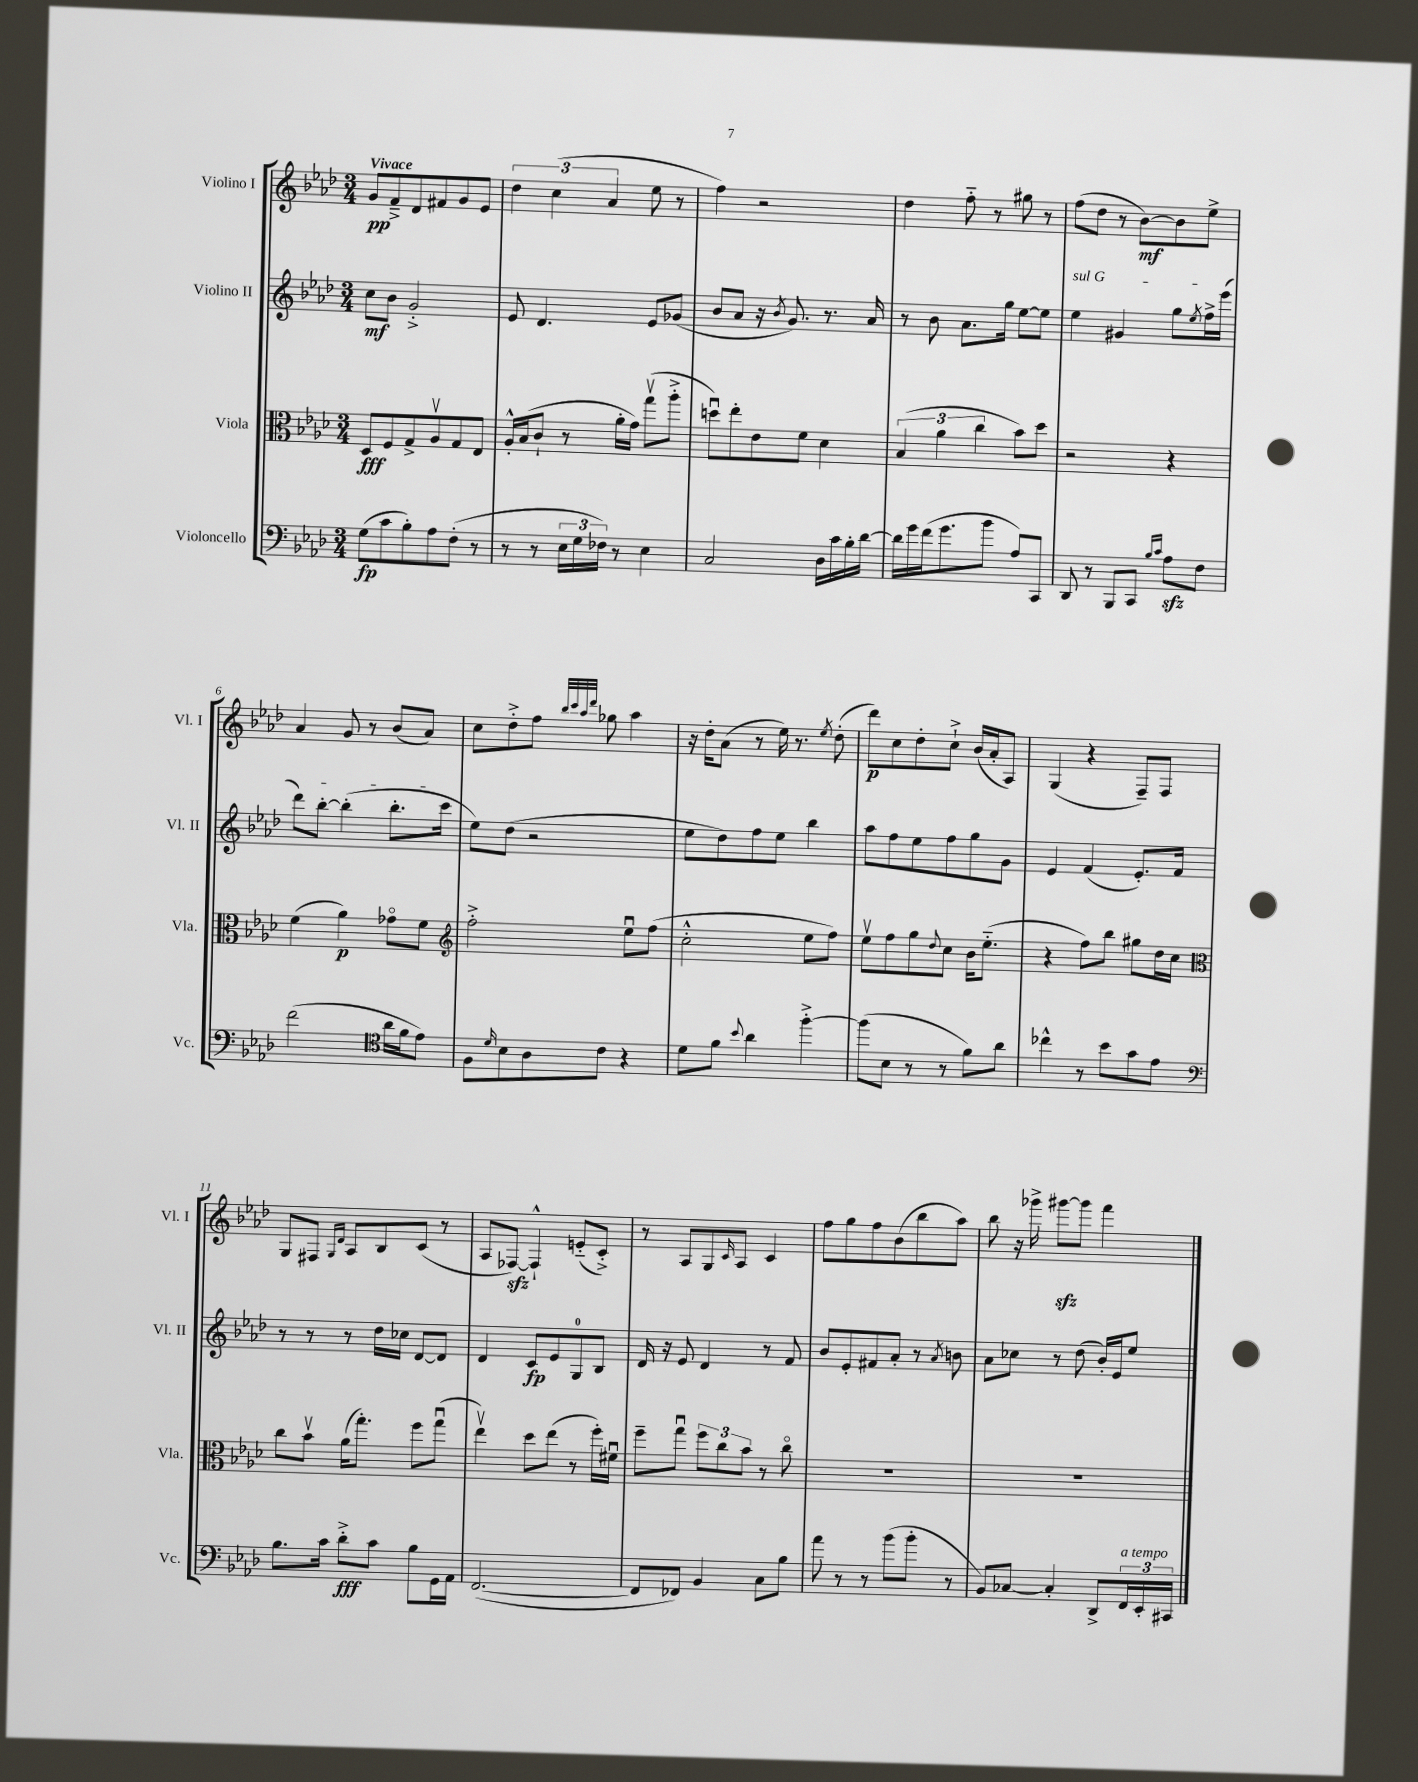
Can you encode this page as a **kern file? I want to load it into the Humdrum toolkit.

**kern	**dynam	**kern	**dynam	**kern	**dynam	**kern	**dynam
*part4	*part4	*part3	*part3	*part2	*part2	*part1	*part1
*staff4	*staff4	*staff3	*staff3	*staff2	*staff2	*staff1	*staff1
*I"Violoncello	*	*I"Viola	*	*I"Violino II	*	*I"Violino I	*
*I'Vc.	*	*I'Vla.	*	*I'Vl. II	*	*I'Vl. I	*
*clefF4	*	*clefC3	*	*clefG2	*	*clefG2	*
*k[b-e-a-d-]	*	*k[b-e-a-d-]	*	*k[b-e-a-d-]	*	*k[b-e-a-d-]	*
*M3/4	*	*M3/4	*	*M3/4	*	*M3/4	*
=1	=1	=1	=1	=1	=1	=1	=1
!	!	!	!	!	!	!LO:TX:a:B:t=Vivace	!
(8G\L	fp	8D-/L	fff	8cc\L	mf	8g/L	pp
8c\	.	8F/	.	8b-\J	.	8f~^/	.
8B-'\)	.	8G^/	.	2g'^/	.	8d-/	.
8A-\	.	8A-v/	.	.	.	8f#X/	.
(8F'\J	.	8G/	.	.	.	8g/	.
8r	.	8E-/J	.	.	.	8e-/J	.
=2	=2	=2	=2	=2	=2	=2	=2
8r	.	16A-'^^/LL	.	8e-/	.	6dd-\	.
.	.	(16B-/J	.	.	.	.	.
8r	.	8c`/J	.	4.d-/	.	.	.
.	.	.	.	.	.	(6cc\	.
24E-\LL	.	8r	.	.	.	.	.
24G\	.	.	.	.	.	.	.
24F-X\JJ)	.	.	.	.	.	6a-/	.
8r	.	16a-'\LL	.	.	.	.	.
.	.	16g\JJ)	.	.	.	.	.
4E-\	.	(8ggv\L	.	8e-/L	.	8ee-\	.
.	.	8aa-'^\J	.	(8g-X/J	.	8r	.
=3	=3	=3	=3	=3	=3	=3	=3
2C/	.	8ddnu\L)	.	8b-/L	.	4ff\)	.
.	.	8ee-'\	.	8a-/J	.	.	.
.	.	8e-\	.	16r	.	2r	.
.	.	.	.	8qb-/	.	.	.
.	.	.	.	8.g/)	.	.	.
.	.	8f\J	.	.	.	.	.
16D-\LL	.	4d-\	.	8.r	.	.	.
16c\	.	.	.	.	.	.	.
16B-'\	.	.	.	.	.	.	.
[16d-\JJ	.	.	.	16a-/	.	.	.
=4	=4	=4	=4	=4	=4	=4	=4
16d-\LL]	.	(6B-/	.	8r	.	4dd-\	.
16g\	.	.	.	.	.	.	.
(16f\J	.	.	.	8b-\	.	.	.
.	.	6a-\	.	.	.	.	.
8.g\	.	.	.	.	.	.	.
.	.	.	.	8.a-\L	.	8ff\	.
.	.	6cc\	.	.	.	.	.
8b-\J	.	.	.	.	.	8r	.
.	.	.	.	16gg\Jk	.	.	.
8A-/L)	.	8b-\L)	.	[8ee-\L	.	8gg#X\	.
8CC/J	.	8dd-\J	.	8ee-\J]	.	8r	.
=5	=5	=5	=5	=5	=5	=5	=5
!	!	!	!	!LO:TX:a:i:t=sul G	!	!	!
8DD-/	.	2r	.	4ee-\	.	(8ff\L	.
8r	.	.	.	.	.	8dd-\J	.
8BBB-/L	.	.	.	4g#X/	.	8r	.
8CC/J	.	.	.	.	.	[8b-\L)	mf
16qqB-/LL	.	.	.	.	.	.	.
16qqc/JJ	.	.	.	.	.	.	.
8A-zz\L	.	4r	.	8gg\L	.	8b-\]	.
.	.	.	.	8qee-/	.	.	.
8F\J	.	.	.	16ff^\L	.	8ee-^\J	.
.	.	.	.	(16eee-\JJ	.	.	.
!!LO:LB:g=z
=6	=6	=6	=6	=6	=6	=6	=6
(2f\	.	(4f\	.	8ddd-\L)	.	4a-/	.
.	.	.	.	[8bb-'\J	.	.	.
.	.	4a-\)	p	(4bb-'\]	.	8g/	.
.	.	.	.	.	.	8r	.
*clefC4	*	*	*	*	*	*	*
16a-\LL	.	8g-X\L	.	8.bb-'\L	.	(8b-/L	.
16f\J	.	.	.	.	.	.	.
8e-\J)	.	8f\J	.	.	.	8a-/J)	.
.	.	.	.	16ccc\Jk	.	.	.
=7	=7	=7	=7	=7	=7	=7	=7
*	*	*clefG2	*	*	*	*	*
8F\L	.	2ff'^\	.	8ee-\L)	.	8cc\L	.
16qqd-/	.	.	.	.	.	.	.
8B-\	.	.	.	(8dd-\J	.	8dd-'^\	.
8A-\	.	.	.	2r	.	8ff\J	.
.	.	.	.	.	.	32qqbb-/LLL	.
.	.	.	.	.	.	32qqccc/	.
.	.	.	.	.	.	32qqaa-/	.
.	.	.	.	.	.	32qqddd-/JJJ	.
8c\J	.	.	.	.	.	8gg-X\	.
4r	.	8ee-u\L	.	.	.	4aa-\	.
.	.	(8ff\J	.	.	.	.	.
=8	=8	=8	=8	=8	=8	=8	=8
8d-\L	.	2cc'^^\	.	8ee-\L	.	16r	.
.	.	.	.	.	.	16dd-'\KL	.
8f\J	.	.	.	8dd-\)	.	(8a-\J	.
8qqb-/	.	.	.	.	.	.	.
4a-\	.	.	.	8ff\	.	8r	.
.	.	.	.	8ee-\J	.	16ee-\)	.
.	.	.	.	.	.	8.r	.
[4ff'^\	.	8ee-\L	.	4bb-\	.	.	.
.	.	.	.	.	.	8qee-/	.
.	.	8ff\J)	.	.	.	(8dd-'\	.
=9	=9	=9	=9	=9	=9	=9	=9
(8ff\L]	.	8ee-v\L	.	8aa-\L	.	8ddd-\L)	p
8B-\J	.	8ff\	.	8ff\	.	8cc\	.
8r	.	8gg\	.	8ee-\	.	8dd-'\	.
.	.	8qqdd-/	.	.	.	.	.
8r	.	8cc\J	.	8ff\	.	8cc`^\J	.
8f\L)	.	16b-\KL	.	8gg\	.	(16b-/LL	.
.	.	(8.ee-\J	.	.	.	16a-'/J	.
8a-\J	.	.	.	8g\J	.	8A-/J)	.
=10	=10	=10	=10	=10	=10	=10	=10
4cc-X^^\	.	4r	.	4e-/	.	(4G/	.
8r	.	8ff\L)	.	(4f/	.	4r	.
8b-\L	.	8bb-\J	.	.	.	.	.
8g\	.	8gg#X\L	.	8.e-'/L)	.	8F~/L)	.
8e-\J	.	16dd-\L	.	.	.	8F/J	.
.	.	16cc\JJ	.	16f/Jk	.	.	.
!!LO:LB:g=z
=11	=11	=11	=11	=11	=11	=11	=11
*clefF4	*	*clefC3	*	*	*	*	*
8.B-\L	.	8cc\L	.	8r	.	8G/L	.
.	.	8b-v\J	.	8r	.	8F#X/J	.
16c\Jk	.	.	.	.	.	.	.
.	.	.	.	.	.	16qqG/LL	.
.	.	.	.	.	.	16qqd-/JJ	.
8d-'^\L	fff	(16a-\KL	.	8r	.	8A-/L	.
.	.	8.gg'\J)	.	.	.	.	.
8c\J	.	.	.	16dd-\LL	.	8B-/	.
.	.	.	.	16cc-X\JJ	.	.	.
8B-\L	.	8ff\L	.	[8d-/L	.	(8c/J	.
16GG\L	.	(8ggu\J	.	8d-/J]	.	8r	.
16AA-\JJ	.	.	.	.	.	.	.
=12	=12	=12	=12	=12	=12	=12	=12
([2.FF/	.	4ee-v\)	.	4d-/	.	8A-/L	.
.	.	.	.	.	.	[8F-Xzz/J)	.
.	.	8dd-\L	.	8c/L	fp	4F-`^^/]	.
.	.	(8ee-\J	.	8e-/	.	.	.
.	.	8r	.	8G/	.	(8en/L	.
.	.	16ff'\LL)	.	8B-/J	.	8c'^/J)	.
.	.	16f#Xu\JJ	.	.	.	.	.
=13	=13	=13	=13	=13	=13	=13	=13
8FF/L]	.	8ff~\L	.	16d-/	.	8r	.
.	.	.	.	16r	.	.	.
8FF-X/J)	.	8ggu\J	.	8e-/	.	8A-/L	.
4BB-/	.	12ff\L	.	4d-/	.	8G/	.
.	.	12cc\	.	.	.	.	.
.	.	.	.	.	.	16qqc/	.
.	.	.	.	.	.	8A-/J	.
.	.	12b-\J	.	.	.	.	.
8C\L	.	8r	.	8r	.	4c/	.
8B-\J	.	8cc\	.	8f/	.	.	.
=14	=14	=14	=14	=14	=14	=14	=14
8a-\	.	2.r	.	8b-/L	.	8ff\L	.
8r	.	.	.	8e-'/	.	8gg\	.
8r	.	.	.	8f#X/	.	8ff\	.
(8b-\L	.	.	.	8a-'/J	.	(8b-\	.
8b-'\J	.	.	.	8r	.	8bb-\	.
.	.	.	.	8qa-/	.	.	.
8r	.	.	.	8bn\	.	8aa-\J)	.
=15	=15	=15	=15	=15	=15	=15	=15
8BB-/L)	.	2.r	.	8a-\L	.	8bb-\	.
[8C-X/J	.	.	.	8cc-X\J	.	16r	.
.	.	.	.	.	.	16ggg-X^\	.
4C-'/]	.	.	.	8r	.	[8ggg#Xzz\L	.
.	.	.	.	(8dd-\	.	8ggg#\J]	.
8DD-^/L	.	.	.	16b-'/LL)	.	4fff\	.
.	.	.	.	16e-/J	.	.	.
!LO:TX:a:i:t=a tempo	!	!	!	!	!	!	!
24FF/L	.	.	.	8ee-/J	.	.	.
24EE-'/	.	.	.	.	.	.	.
24CC#X/JJ	.	.	.	.	.	.	.
==	==	==	==	==	==	==	==
*-	*-	*-	*-	*-	*-	*-	*-
